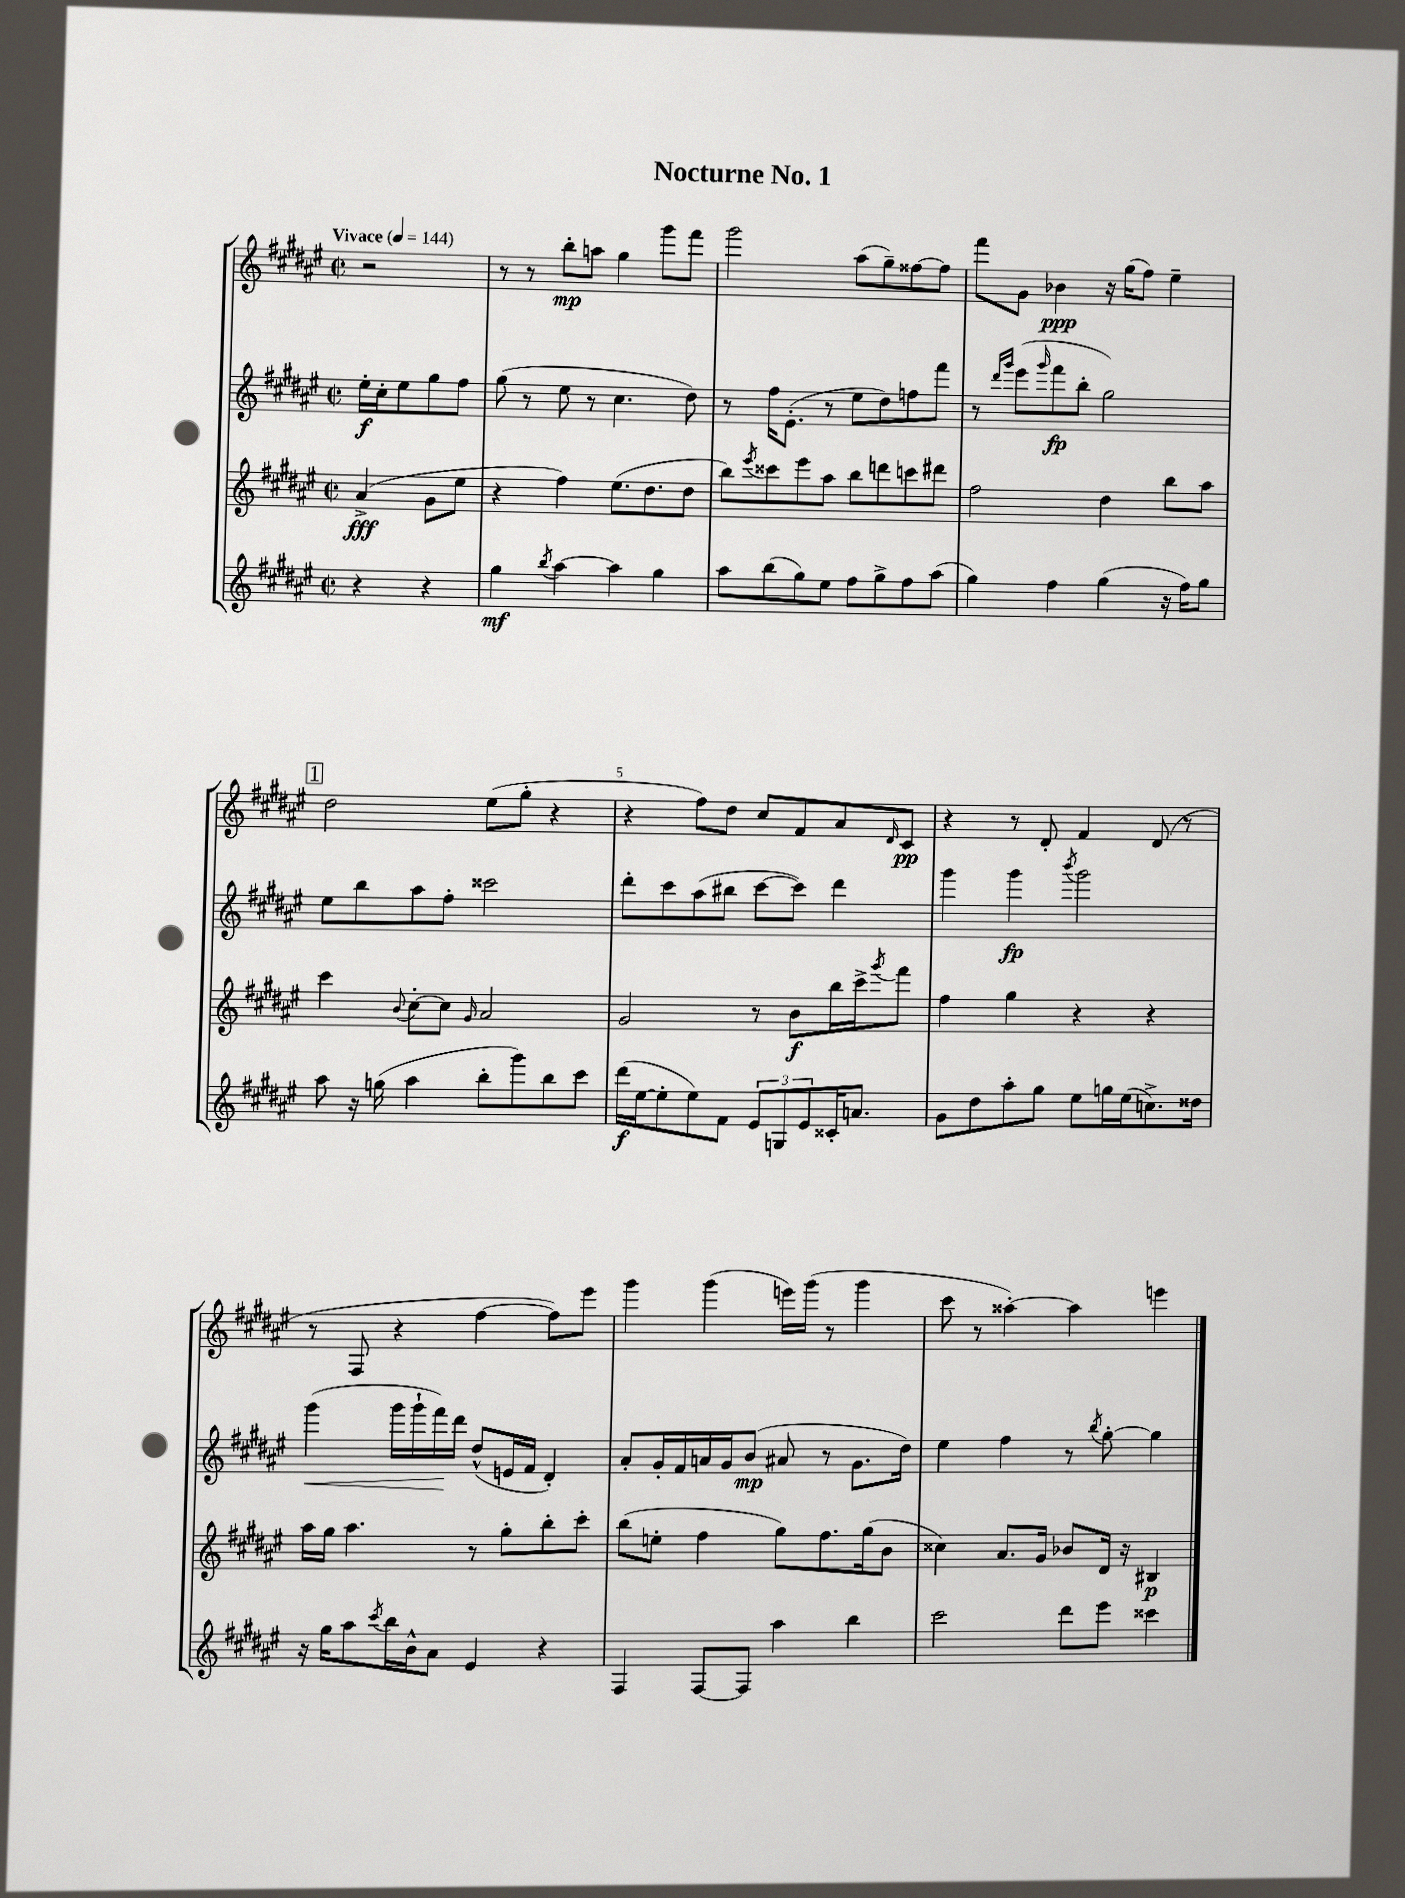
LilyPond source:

\header { title = "Nocturne No. 1" }
<<
\new StaffGroup <<
\new Staff = "s0" {
    \clef treble \key fis \major \defaultTimeSignature \time 2/2 \partial 2 \tempo "Vivace" 4 = 144
    r2 |
    r8 r8 b''8-.\mp a''8 gis''4 gis'''8 fis'''8 |
    gis'''2 ais''8( gis''8--) fisis''8~ fisis''8 |
    fis'''8 gis'8 bes'4\ppp r16 gis''16( fis''8) eis''4-- |
    \mark \markup { \box "1" } dis''2 eis''8( gis''8-. r4 |
    r4 fis''8) dis''8 cis''8 fis'8 ais'8 \grace { dis'16 } cis'8\pp |
    r4 r8 dis'8-. fis'4 dis'8( r8 |
    r8 fis8 r4 fis''4~ fis''8) eis'''8 |
    gis'''4 gis'''4( e'''16) gis'''16( r8 gis'''4 |
    cis'''8 r8 aisis''4~-.) aisis''4 e'''4 \bar "|." |
}
\new Staff = "s1" {
    \clef treble \key fis \major \defaultTimeSignature \time 2/2 \partial 2
    eis''16-.\f cis''16-. eis''8 gis''8 fis''8 |
    gis''8( r8 eis''8 r8 cis''4. dis''8) |
    r8 fis''16 eis'8.-.( r8 eis''8 dis''8) f''8 fis'''8 |
    r8 \grace { dis'''16 gis'''16 } eis'''8( \grace { gis'''16 } fis'''8\fp b''8-. gis''2) |
    \mark \markup { \box "1" } eis''8 b''8 ais''8 fis''8-. cisis'''2 |
    dis'''8-. cis'''8 ais''8( bis''8 cis'''8~ cis'''8) dis'''4 |
    gis'''4 gis'''4\fp \acciaccatura { b'''8 } gis'''2 |
    gis'''4\<( gis'''16 gis'''16-! fis'''16\!) dis'''16 dis''8-^( e'16 fis'16 dis'4-.) |
    ais'8-. gis'16-. fis'16 a'16 gis'16 b'8\mp( ais'8 r8 gis'8. dis''16) |
    eis''4 fis''4 r8 \acciaccatura { b''8 } gis''8~-. gis''4 \bar "|." |
}
\new Staff = "s2" {
    \clef treble \key fis \major \defaultTimeSignature \time 2/2 \partial 2
    ais'4->\fff( gis'8 eis''8 |
    r4 fis''4) eis''8.( dis''8. dis''8 |
    b''8) \acciaccatura { eis'''8 } cisis'''8 eis'''8 ais''8 b''8 d'''8 c'''8 dis'''8 |
    fis''2 dis''4 b''8 ais''8 |
    \mark \markup { \box "1" } cis'''4 \appoggiatura { b'8 } cis''8~-. cis''8 \grace { gis'16 } ais'2 |
    gis'2 r8 b'8\f b''16 cis'''16-> \acciaccatura { gis'''8 } fis'''8 |
    fis''4 gis''4 r4 r4 |
    ais''16 gis''16 ais''4. r8 gis''8-. b''8-. cis'''8-. |
    b''8( e''8-. fis''4 gis''8) fis''8. gis''16( b'8 |
    cisis''4) ais'8. gis'16 bes'8 dis'16 r16 bis4\p \bar "|." |
}
\new Staff = "s3" {
    \clef treble \key fis \major \defaultTimeSignature \time 2/2 \partial 2
    r4 r4 |
    gis''4\mf \acciaccatura { b''8 } ais''4~ ais''4 gis''4 |
    ais''8 b''8( gis''8) eis''8 fis''8 gis''8-> fis''8 ais''8( |
    gis''4) fis''4 gis''4( r16 fis''16) gis''8 |
    \mark \markup { \box "1" } ais''8 r16 g''16( ais''4 b''8-. gis'''8) b''8 cis'''8 |
    dis'''16\f( eis''16~ eis''8-. eis''8) fis'8 \tuplet 3/2 { eis'8 g8 eis'8 } cisis'16-. a'8. |
    gis'8 dis''8 ais''8-. gis''8 eis''8 g''16 eis''16( c''8.->) disis''16 |
    r16 gis''16 ais''8 \acciaccatura { cis'''8 } b''16 b'16-^ ais'8 eis'4 r4 |
    fis4 fis8~ fis8 ais''4 b''4 |
    cis'''2 dis'''8 eis'''8 cisis'''4 \bar "|." |
}
>>
>>
\layout { \context { \Score \override BarNumber.break-visibility = ##(#f #t #t) barNumberVisibility = #(every-nth-bar-number-visible 5) } }
